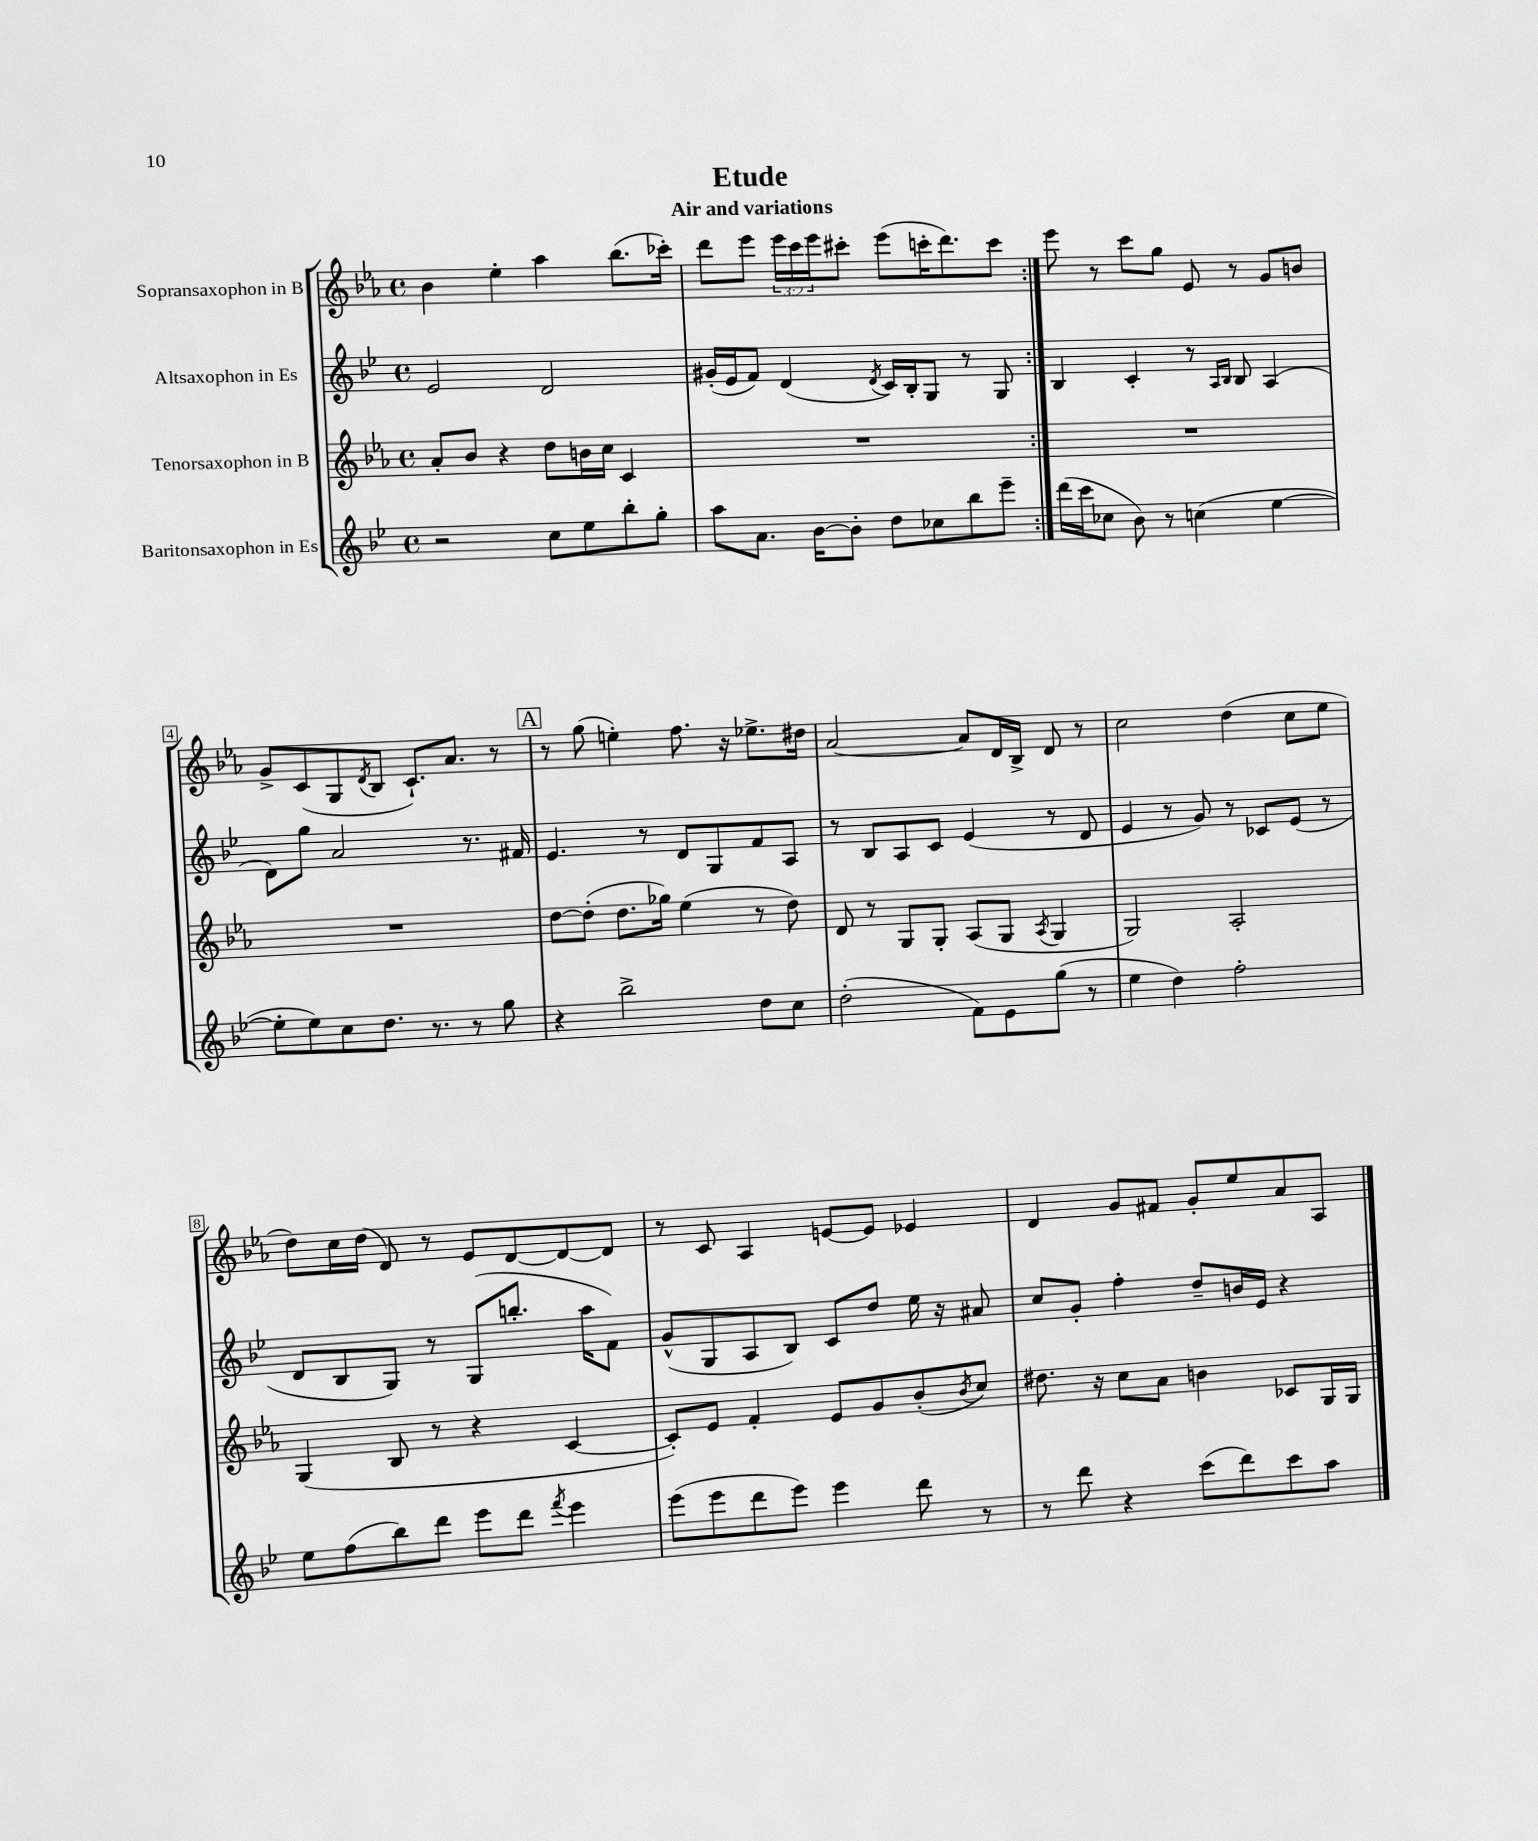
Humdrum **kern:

**kern	**kern	**kern	**kern
*staff4	*staff3	*staff2	*staff1
*clefG2	*clefG2	*clefG2	*clefG2
*k[b-e-]	*k[b-e-a-]	*k[b-e-]	*k[b-e-a-]
*M4/4	*M4/4	*M4/4	*M4/4
*met(c)	*met(c)	*met(c)	*met(c)
2r	8a-'/L	2e-/	4b-\
.	8b-/J	.	.
.	4r	.	4ee-'\
8cc\L	8dd\L	2d/	4aa-\
8ee-\	16b\L	.	.
.	16cc\JJ	.	.
8bb-'\	4c/	.	(8.bb-\L
8gg'\J	.	.	.
.	.	.	16ccc-'\Jk)
=	=	=	=
8aa\L	1r	(16g#'/LL	8ddd\L
.	.	16e-/J	.
8.a\J	.	8f/J)	8eee-\J
.	.	(4d/	24eee-\LL
.	.	.	24ccc\
[16b-\LK	.	.	.
.	.	.	24eee-\J
8b-'\]J	.	.	8ccc#'\J
.	.	8qd/	.
8dd\L	.	16c/LL)	(8eee-\L
.	.	16B-'/J	.
8cc-\	.	8G/J	16ccc'\K
.	.	.	8.ddd\)
8bb-\	.	8r	.
8eee-~\J	.	8G/	8ccc\J
=:|!	=:|!	=:|!	=:|!
(16ddd\LL	1r	4B-/	8eee-\
16ccc\J	.	.	.
8cc-\J	.	.	8r
8b-\)	.	4c'/	8ccc\L
8r	.	.	8gg\J
(4cc\	.	8r	8e-/
.	.	16qqA/LL	.
.	.	16qqB-/JJ	.
.	.	8B-/	8r
[4ee-\	.	(4A/	8g/L
.	.	.	8b/J
=	=	=	=
8ee-'\]L	1r	8d\L)	8g^/L
8ee-\)	.	8gg\J	(8c/
8cc\	.	2a/	8G/
.	.	.	8qd/
8.dd\J	.	.	8B-/J
.	.	.	8.c`/L)
8.r	.	.	.
.	.	.	8.a-/J
8r	.	8.r	.
8gg\	.	.	8r
.	.	16f#/	.
=	=	=	=
4r	[8dd\L	4.e-/	8r
.	(8dd'\]J	.	(8gg\
2bb-^\	8.dd\L	.	4ee'\)
.	.	8r	.
.	16gg-\Jk)	.	.
.	(4ee-\	8d/L	8.ff\
.	.	8G/	.
.	.	.	16r
8dd\L	8r	8f/	8.ee-^\L
8cc\J	8dd\)	8A/J	.
.	.	.	16dd#\Jk
=	=	=	=
(2dd'\	8d/	8r	[2a-/
.	8r	8B-/L	.
.	8G/L	8A/	.
.	8G'/J	8c/J	.
8f\L)	(8A-/L	(4e-/	8a-/]L
8e-\	8G/J	.	16d/L
.	.	.	16B-^/JJ
.	8qA-/	.	.
(8gg\J	4G/	8r	8d/
8r	.	8d/	8r
=	=	=	=
4ee-\	2G/)	4e-/	2cc\
4dd\)	.	8r	.
.	.	8g/)	.
2ff'\	2A-'/	8r	(4dd\
.	.	8c-/L	.
.	.	(8e-/J	8cc\L
.	.	8r	8ee-\J
=	=	=	=
8ee-\L	(4G/	8d/L	8dd\L)
(8ff\	.	8B-/	16cc\L
.	.	.	(16dd\JJ
8bb-\)	8B-/	8G/J)	8d/)
8ddd\J	8r	8r	8r
8eee-\L	4r	(8G/L	8e-/L
8ddd\J	.	8.bb'/J	[8d/
8qfff/	.	.	.
4eee-\	[4c/	.	8d/_
.	.	16aa\LK	.
.	.	8f\J)	8d/]J
=	=	=	=
(8eee-\L	8c'/]L)	(8g^^/L	8r
8eee-\	8e-/J	8G/	8c/
8ddd\	4f'/	8A/	4A-/
8eee-\J)	.	8B-/J)	.
4eee-\	8e-/L	8c/L	[8e/L
.	8g/	8dd/J	8e/]J
8ddd\	(8b-'/	16ee-\	4e-/
.	.	16r	.
.	8qb-/	.	.
8r	8cc/J)	8a#/	.
=	=	=	=
8r	8.dd#\	8cc/L	4d/
8ddd\	.	8g'/J	.
.	16r	.	.
4r	8cc\L	4ff'\	8g/L
.	8a-\J	.	8f#/J
(8ccc\L	4b\	8dd~/L	8g'/L
8ddd\)	.	16b/L	8ee-/
.	.	16e-/JJ	.
8ccc\	8c-/L	4r	8a-/
8aa\J	16G/L	.	8A-/J
.	16G/JJ	.	.
==	==	==	==
*-	*-	*-	*-
